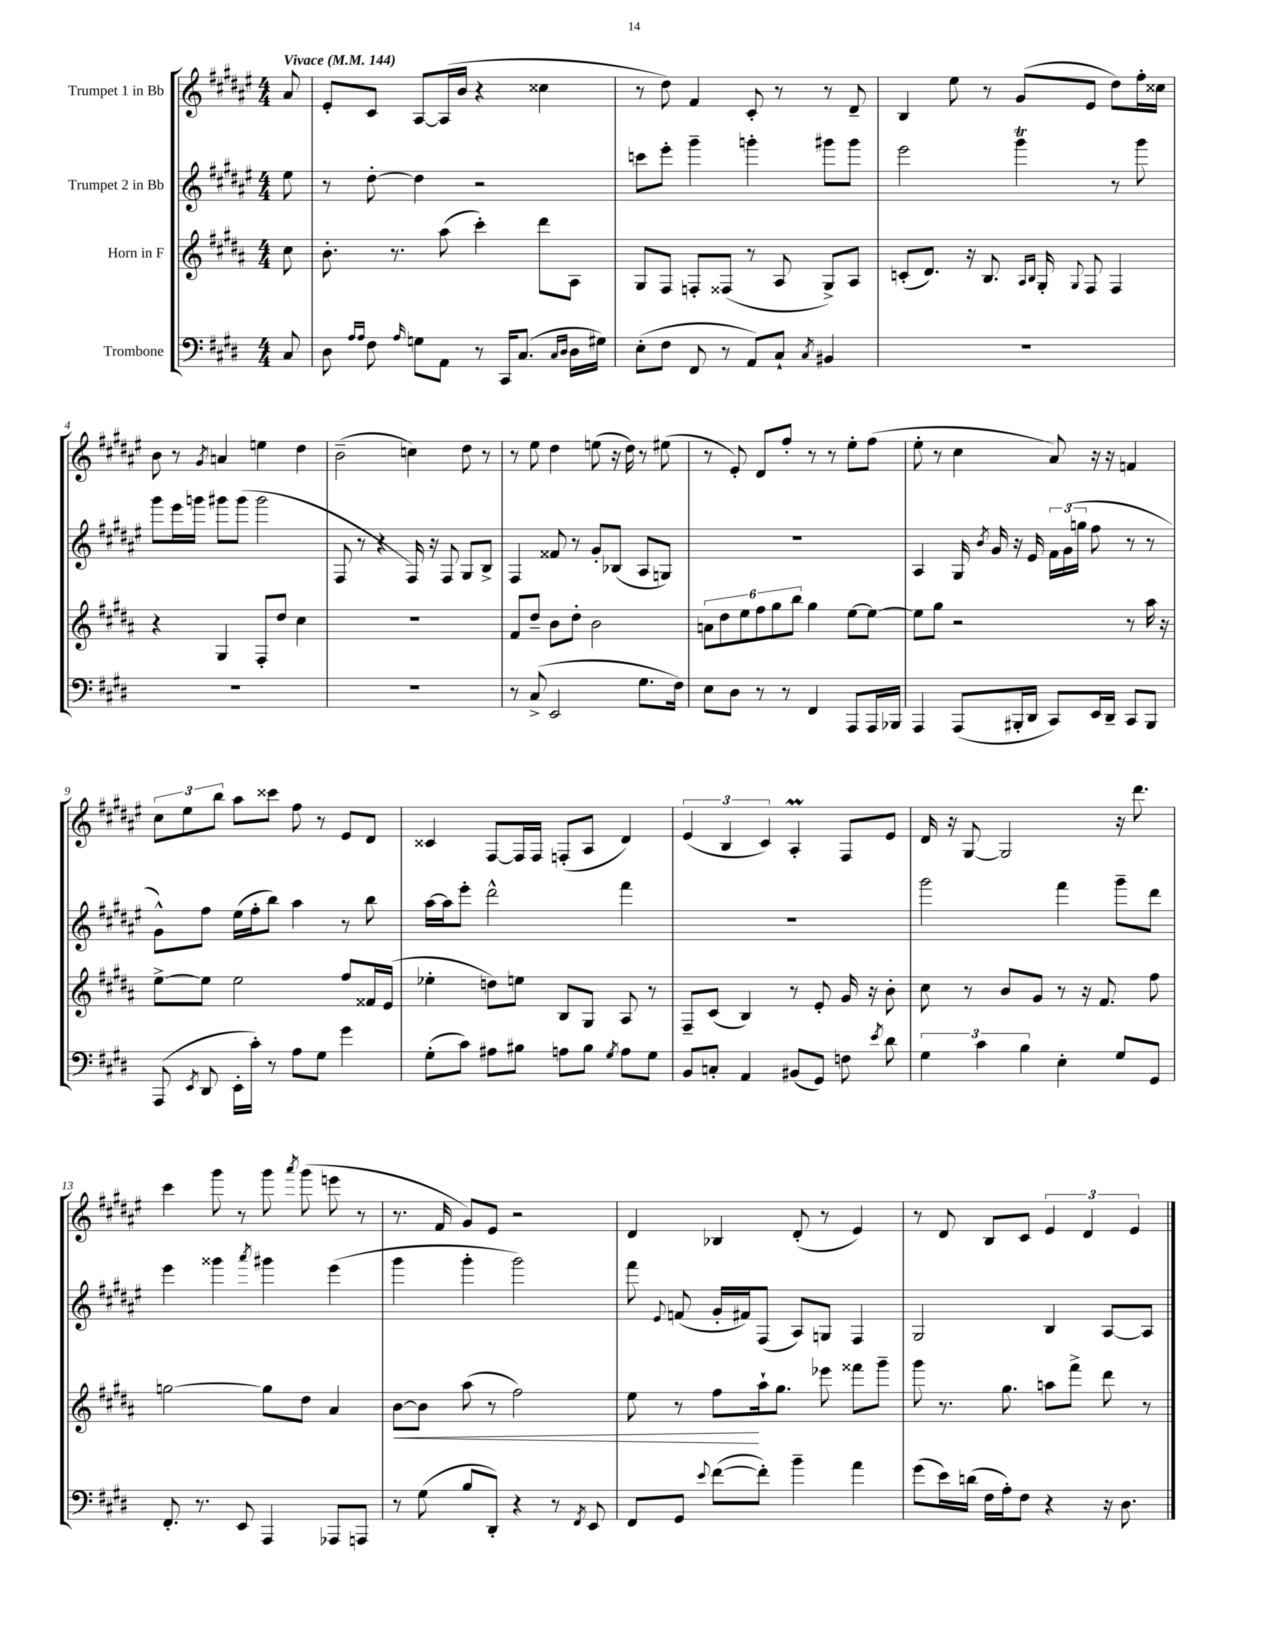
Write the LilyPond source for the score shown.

<<
\new StaffGroup <<
\new Staff = "s0" \with { instrumentName = "Trumpet 1 in Bb" } {
    \clef treble \key fis \major \numericTimeSignature \time 4/4 \partial 8 \tempo "Vivace" 4 = 144
    \autoBeamOff ais'8 |
    eis'8[-. cis'8] ais8[~ ais16( b'16] r4 cisis''4 |
    r8 dis''8) fis'4 cis'8-. r8 r8 dis'8-- |
    b4 eis''8 r8 gis'8[( eis'8] dis''8[) fis''16-. cisis''16] |
    b'8 r8 \acciaccatura { gis'8 } a'4 e''4 dis''4 |
    b'2--( c''4) dis''8 r8 |
    r8 eis''8 dis''4 e''8( r16 dis''16) r8 eis''8( |
    r8 eis'8-.) dis'8[ fis''8]-. r8 r8 eis''8[-. fis''8]( |
    eis''8-. r8 cis''4 ais'8) r16 r16 f'4 |
    \tuplet 3/2 { cis''8[ eis''8 b''8] } ais''8[ cisis'''8] fis''8 r8 eis'8[ dis'8] |
    cisis'4 fis8[~ fis16 fis16] f8[-.( ais8] dis'4) |
    \tuplet 3/2 { eis'4( b4 cis'4) } ais4-.\prall fis8[ eis'8] |
    dis'16 r16 gis8~ gis2 r16 dis'''8. |
    cis'''4 gis'''8 r8 gis'''8 \acciaccatura { ais'''8 } gis'''8( e'''8 r8 |
    r8. fis'16 gis'8[) eis'8] r2 |
    dis'4 bes4 dis'8-.( r8 eis'4) |
    r8 dis'8 b8[ cis'8] \tuplet 3/2 { eis'4 dis'4 eis'4 } \bar "|." |
}
\new Staff = "s1" \with { instrumentName = "Trumpet 2 in Bb" } {
    \clef treble \key fis \major \numericTimeSignature \time 4/4 \partial 8
    \autoBeamOff eis''8 |
    r8 dis''8~-. dis''4 r2 |
    c'''8[ eis'''8]-. gis'''4-- g'''4-. gis'''8[ gis'''8] |
    eis'''2 gis'''4\trill r8 gis'''8 |
    gis'''8[ eis'''16 g'''16] gis'''8[ gis'''8]( gis'''2 |
    fis8 r8 r4 fis16) r16 fis8 gis8[ b8]-> |
    fis4 fisis'8 r8 gis'8[-. bes8]( ais8[ g8]) |
    R1 |
    ais4 gis16 \acciaccatura { b'8 } gis'16 r16 eis'16 \tuplet 3/2 { fis'16[ gis'16( g''16] } fis''8 r8 r8 |
    gis'8[-^) fis''8] eis''16[( fis''16-. b''8]) ais''4 r8 b''8 |
    ais''16[~ ais''16 eis'''8]-. dis'''2-^ fis'''4 |
    R1 |
    gis'''2 fis'''4 gis'''8[-- dis'''8] |
    eis'''4 gisis'''4 \acciaccatura { ais'''8 } gis'''4 eis'''4( |
    gis'''4 gis'''4-. gis'''2) |
    fis'''8 \appoggiatura { eis'8 } f'8( gis'16[-. fis'16) fis8]( ais8[) g8] fis4 |
    gis2 b4 ais8[~ ais8] \bar "|." |
}
\new Staff = "s2" \with { instrumentName = "Horn in F" } {
    \clef treble \key b \major \numericTimeSignature \time 4/4 \partial 8
    \autoBeamOff cis''8 |
    b'8.-. r8. ais''8( cis'''4-.) dis'''8[ ais8] |
    gis8[ fis8] f8[-. fisis8]( r8 ais8 gis8[->) ais8] |
    c'8[-.( dis'8.]) r16 b8. \grace { ais16[ b16] } gis16-. \appoggiatura { gis8 } fis8 fis4 |
    r4 gis4 fis8[-. dis''8] cis''4 |
    R1 |
    fis'8[ dis''8]-- b'8[ dis''8]-. b'2 |
    \tuplet 6/4 { a'8[ dis''8 e''8 fis''8 gis''8 b''8] } gis''4 e''8[~ e''8]~ |
    e''8[ gis''8] r2 r8 ais''16 r16 |
    e''8[~-> e''8] e''2 fis''8[ fisis'16 e'16]( |
    ees''4-. d''8[) e''8] b8[ gis8] ais8 r8 |
    fis8[-- cis'8]( b4) r8 e'8-. gis'16 r16 b'8-. |
    cis''8 r8 b'8[ gis'8] r8 r16 fis'8. fis''8 |
    g''2~ g''8[ dis''8] ais'4 |
    b'8[~\< b'8] ais''8( r8 fis''2) |
    e''8 r8 fis''8[\! ais''16-! gis''8.] ees'''8 fisis'''8[ gis'''8]-- |
    gis'''8 r8. gis''8. a''8[ fis'''8]-> dis'''8 r8 \bar "|." |
}
\new Staff = "s3" \with { instrumentName = "Trombone" } {
    \clef bass \key e \major \numericTimeSignature \time 4/4 \partial 8
    \autoBeamOff cis8 |
    dis8 \grace { a16[ a16] } fis8 \grace { a16 } g8[ a,8] r8 cis,16[ cis8.]( \grace { cis16[ dis16] } dis16[ gis16]) |
    e8[-.( fis8] fis,8 r8 a,8[) cis8]-! \acciaccatura { cis8 } bis,4 |
    R1 |
    R1 |
    R1 |
    r8 cis8->( e,2 gis8.[ fis16]) |
    e8[ dis8] r8 r8 fis,4 a,,8[ a,,16 bes,,16] |
    a,,4 a,,8[( bis,,16-. dis,16] cis,8[) e,16 dis,16]-- cis,8[ bis,,8] |
    a,,8( \acciaccatura { e,8 } dis,8 e,16[-. cis'16]-.) r8 a8[ gis8] gis'4 |
    gis8[-.( cis'8]) ais8[ bis8] a8[ bis8] \acciaccatura { gis8 } a8[ gis8] |
    b,8[ c8]-. a,4 bis,8[( gis,8]) f8 \acciaccatura { e'8 } dis'8 |
    \tuplet 3/2 { gis4 cis'4 b4 } e4-. gis8[ gis,8] |
    fis,8.-. r8. e,8 a,,4 aes,,8[ a,,8] |
    r8 gis8( b8[ dis,8]-.) r4 r8 \acciaccatura { fis,8 } e,8 |
    fis,8[ gis,8] \appoggiatura { e'8 } fis'8[~( fis'8]-.) b'4-- a'4 |
    gis'8[( e'16) d'16]( fis16[ a16-.) fis8] r4 r16 dis8. \bar "|." |
}
>>
>>
